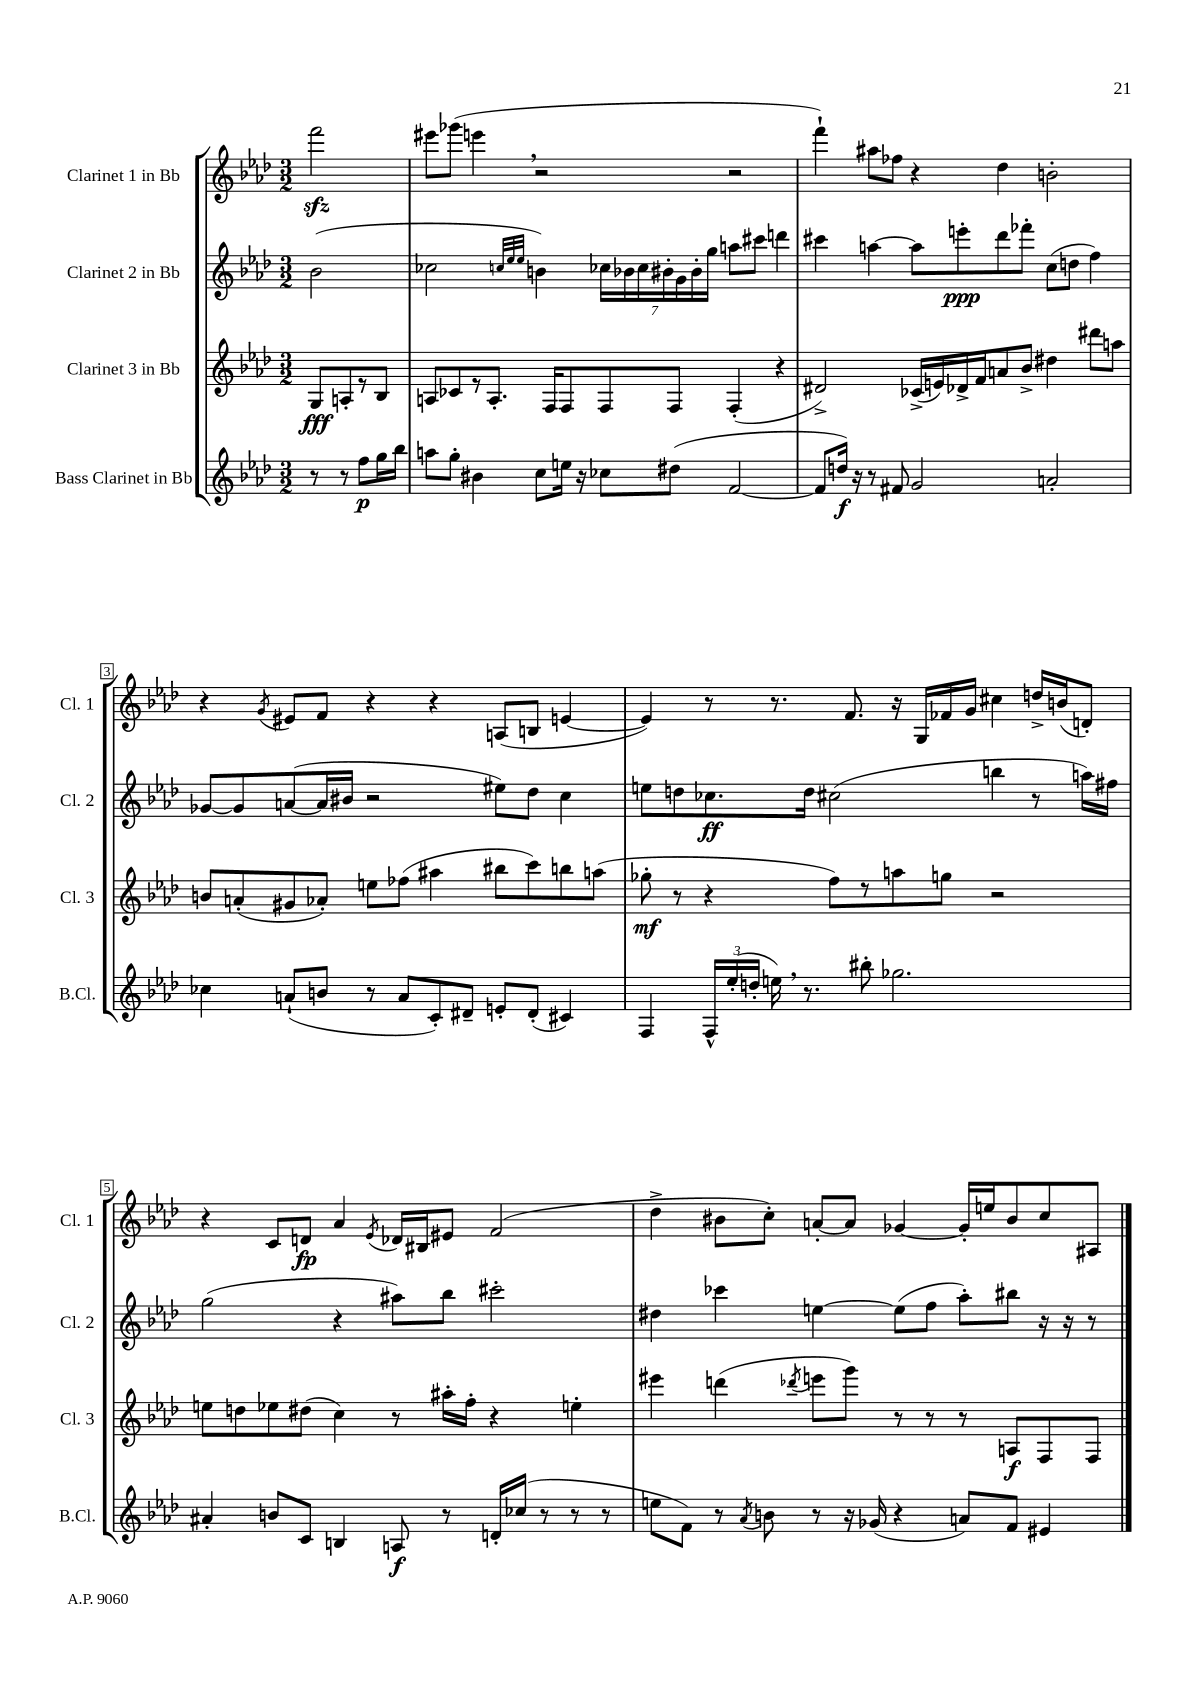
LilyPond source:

<<
\new StaffGroup <<
\new Staff = "s0" \with { instrumentName = "Clarinet 1 in Bb" shortInstrumentName = "Cl. 1" } {
    \clef treble \key aes \major \numericTimeSignature \time 3/2 \partial 2
    \autoBeamOff f'''2\sfz |
    eis'''8[ ges'''8]( e'''4 \breathe r2 r2 |
    f'''4-!) ais''8[ fes''8] r4 des''4 b'2-. |
    r4 \acciaccatura { g'8 } eis'8[ f'8] r4 r4 a8[( b8] e'4~ |
    e'4) r8 r8. f'8. r16 g16[ fes'16 g'16] cis''4 d''16[-> b'16( d'8]-.) |
    r4 c'8[ d'8]\fp aes'4 \acciaccatura { ees'8 } des'16[ bis16 eis'8] f'2( |
    des''4-> bis'8[ c''8]-.) a'8[~-. a'8] ges'4~ ges'16[-. e''16 bis'8 c''8 ais8] \bar "|." |
}
\new Staff = "s1" \with { instrumentName = "Clarinet 2 in Bb" shortInstrumentName = "Cl. 2" } {
    \clef treble \key aes \major \numericTimeSignature \time 3/2 \partial 2
    \autoBeamOff bes'2( |
    ces''2 \grace { c''32[ ees''32 ees''32] } b'4) \tuplet 7/4 { ces''16[ bes'16 ces''16 bis'16-. g'16 bis'16-. g''16] } a''8[ cis'''8] d'''4 |
    cis'''4 a''4~ a''8[ e'''8-.\ppp des'''8 fes'''8]-. c''8[( d''8] f''4) |
    ges'8[~ ges'8 a'8~( a'16 bis'16] r2 eis''8[) des''8] c''4 |
    e''8[ d''8 ces''8.\ff d''16] cis''2( b''4 r8 a''16[) fis''16] |
    g''2( r4 ais''8[) bes''8] cis'''2-. |
    dis''4 ces'''4 e''4~ e''8[( f''8] aes''8[-.) bis''8] r16 r16 r8 \bar "|." |
}
\new Staff = "s2" \with { instrumentName = "Clarinet 3 in Bb" shortInstrumentName = "Cl. 3" } {
    \clef treble \key aes \major \numericTimeSignature \time 3/2 \partial 2
    \autoBeamOff g8[\fff a8-. r8 bes8] |
    a8[ ces'8 r8 a8.]-. f16[ f8 f8 f8] f4-.( r4 |
    dis'2->) ces'16[->( e'16) des'16-> f'16 a'8 bes'8]-> dis''4 dis'''8[ a''8] |
    b'8[ a'8-.( gis'8 aes'8]-.) e''8[ fes''8]( ais''4 bis''8[ c'''8) b''8 a''8]( |
    ges''8-.\mf r8 r4 f''8[) r8 a''8 g''8] r2 |
    e''8[ d''8 ees''8 dis''8]( c''4) r8 ais''16[-. f''16]-. r4 e''4-. |
    eis'''4 d'''4( \acciaccatura { des'''8 } e'''8[ g'''8]) r8 r8 r8 a8[\f f8 f8] \bar "|." |
}
\new Staff = "s3" \with { instrumentName = "Bass Clarinet in Bb" shortInstrumentName = "B.Cl." } {
    \clef treble \key aes \major \numericTimeSignature \time 3/2 \partial 2
    \autoBeamOff r8 r8 f''8[\p g''16 bes''16] |
    a''8[ g''8]-. bis'4 c''8[ e''16] r16 ces''8[ dis''8]( f'2~ |
    f'8[ d''16]\f) r16 r8 fis'8 g'2 a'2-. |
    ces''4 a'8[-!( b'8] r8 a'8[ c'8-.) dis'8]-- e'8[-. dis'8]-.( cis'4) |
    f4 \tuplet 3/2 { f16[-^ ees''16-.( d''16]-. } e''16) \breathe r8. bis''8-. ges''2. |
    ais'4-. b'8[ c'8] b4 a8\f r8 d'16[-. ces''16]( r8 r8 r8 |
    e''8[ f'8]) r8 \acciaccatura { aes'8 } b'8 r8 r16 ges'16( r4 a'8[) f'8] eis'4 \bar "|." |
}
>>
>>
\layout { \context { \Score \override BarNumber.stencil = #(make-stencil-boxer 0.1 0.3 ly:text-interface::print) } }
